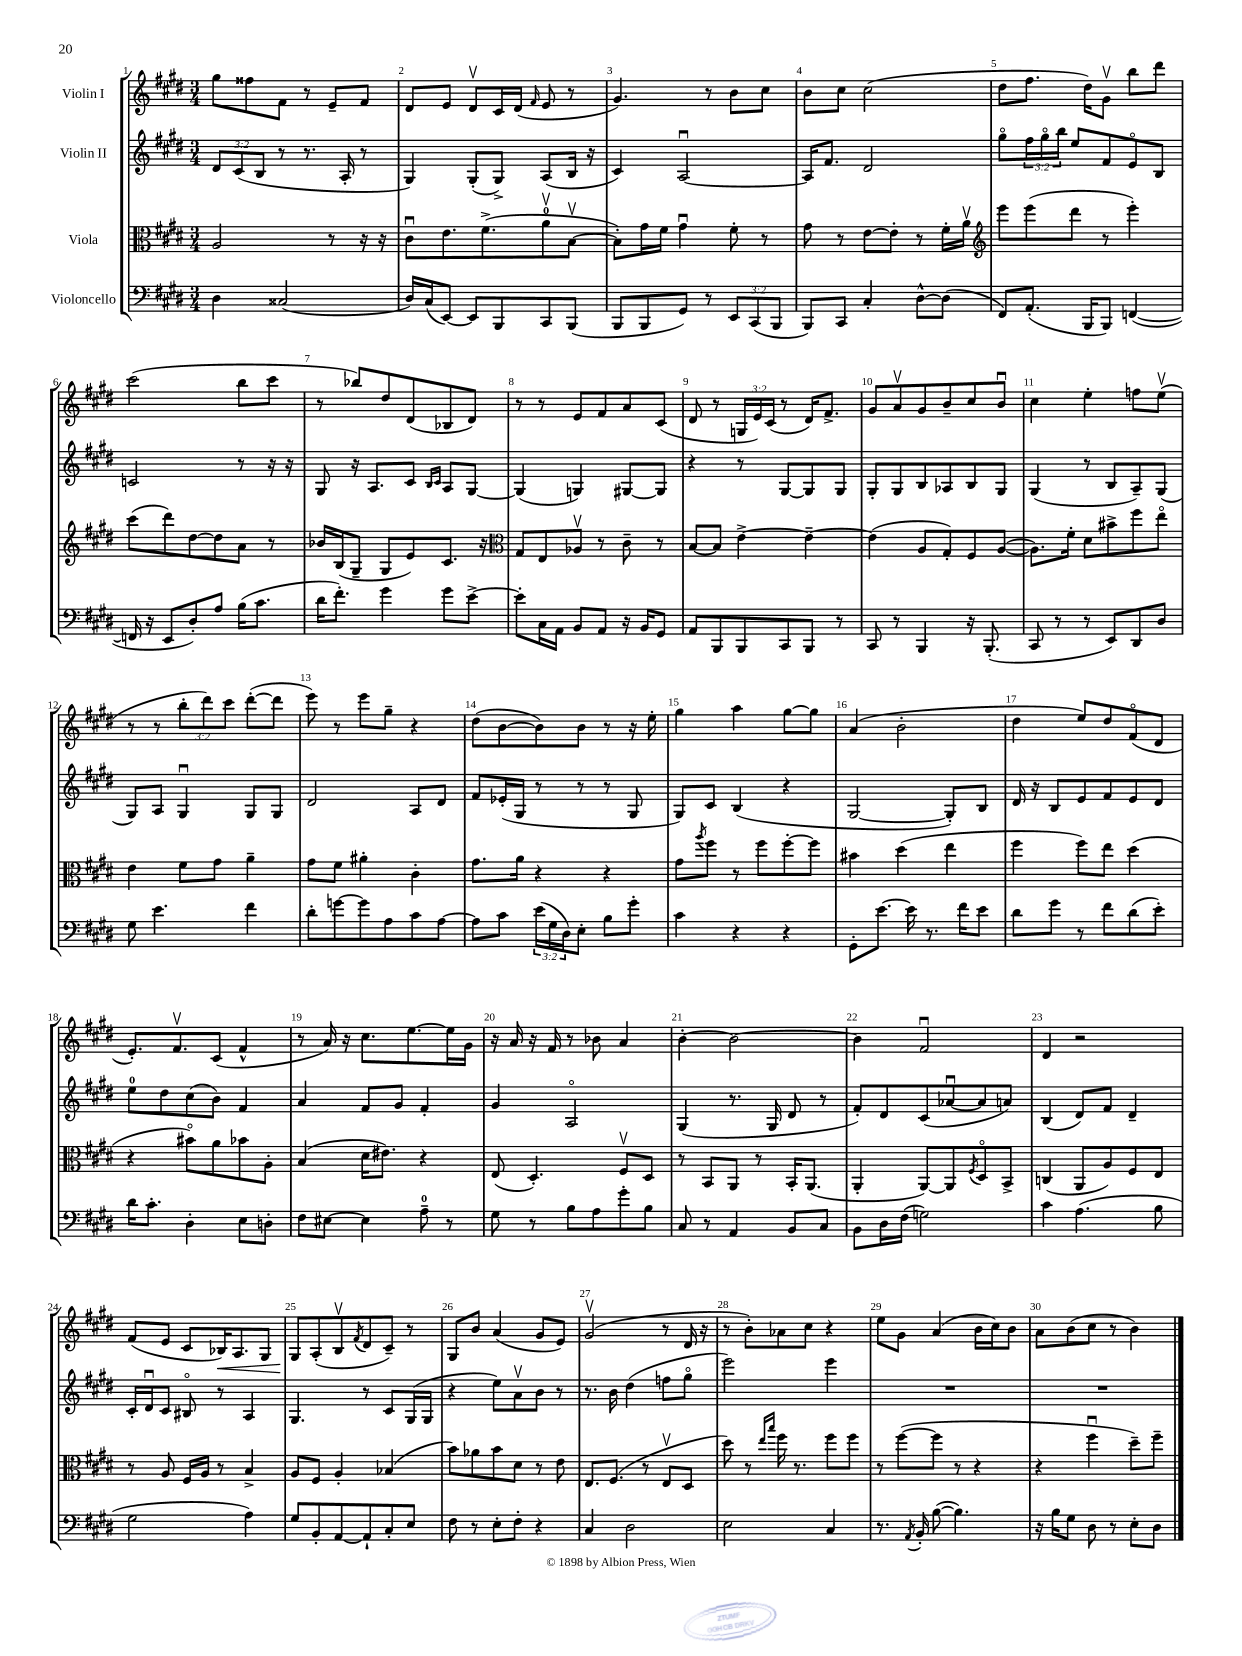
<<
\new StaffGroup <<
\new Staff = "s0" \with { instrumentName = "Violin I" } {
    \clef treble \key e \major \numericTimeSignature \time 3/4 \override Staff.TupletNumber.text = #tuplet-number::calc-fraction-text
    gis''8 fisis''8 fis'8 r8 e'8-- fis'8 |
    dis'8 e'8 dis'8\upbow cis'16 dis'16( \grace { fis'16 } e'8 r8 |
    gis'4.) r8 b'8 cis''8 |
    b'8 cis''8 cis''2( |
    dis''8 fis''8. dis''16) gis'8\upbow b''8 dis'''8 |
    cis'''2( b''8 cis'''8 |
    r8 bes''8) dis''8 dis'8( bes8 dis'8) |
    r8 r8 e'8 fis'8 a'8 cis'8( |
    dis'8 r8 \tuplet 3/2 { g16 e'16) cis'16( } r8 dis'16) fis'8.-> |
    gis'8 a'8\upbow gis'8 b'8-- cis''8 b'8\downbow |
    cis''4 e''4-. f''8 e''8\upbow( |
    r8 r8 \tuplet 3/2 { b''8-. dis'''8) cis'''8 } dis'''8~-.( dis'''8 |
    e'''8) r8 e'''8 gis''8-- r4 |
    dis''8( b'8~ b'8) b'8 r8 r16 e''16-. |
    gis''4 a''4 gis''8~ gis''8 |
    a'4( b'2-. |
    dis''4 e''8) dis''8 fis'8\flageolet( dis'8 |
    e'8.-.) fis'8.\upbow cis'8( fis'4-^ |
    r8 a'16) r16 cis''8. e''8.~ e''16 gis'16 |
    r16 a'16 r16 fis'16 r8 bes'8 a'4 |
    b'4~-. b'2~ |
    b'4 fis'2\downbow |
    dis'4 r2 |
    fis'8( e'8 cis'8 bes16\<) a8. gis8 |
    gis8\! a8-.( b8\upbow \acciaccatura { fis'8 } dis'8 cis'8--) r8 |
    gis8 b'8 a'4( gis'8 e'8) |
    gis'2\upbow( r8 dis'16 r16 |
    r8 b'8-.) aes'8 cis''8 r4 |
    e''8 gis'8 a'4( b'16 cis''16) b'8 |
    a'8 b'8( cis''8 r8 b'4) \bar "|." |
}
\new Staff = "s1" \with { instrumentName = "Violin II" } {
    \clef treble \key e \major \numericTimeSignature \time 3/4 \override Staff.TupletNumber.text = #tuplet-number::calc-fraction-text
    \tuplet 3/2 { dis'8 cis'8( b8 } r8 r8. a16-. r8 |
    gis4) gis8-.( gis8->) a8( b16 r16 |
    cis'4) a2~\downbow |
    a16 fis'8. dis'2 |
    gis''8\flageolet \tuplet 3/2 { fis''16 gis''16\flageolet b''16 } e''8 fis'8 e'8\flageolet b8 |
    c'2 r8 r16 r16 |
    gis8 r16 a8. cis'8 \grace { b16 cis'16 } a8 gis8~ |
    gis4( g4) gis8~ gis8 |
    r4 r8 gis8~ gis8 gis8 |
    gis8-. gis8 b8 aes8 b8 gis8 |
    gis4( r8 b8 a8--) gis8( |
    gis8) a8 gis4\downbow gis8 gis8 |
    dis'2 a8 dis'8 |
    fis'8 ees'16-.( gis16 r8 r8 r8 gis8 |
    gis8) cis'8 b4( r4 |
    gis2~ gis8-.) b8 |
    dis'16 r16 b8 e'8 fis'8 e'8 dis'8 |
    e''8-0 dis''8 cis''8( b'8) fis'4 |
    a'4 fis'8 gis'8 fis'4-. |
    gis'4 a2\flageolet |
    gis4( r8. gis16 dis'8 r8 |
    fis'8-.) dis'8 cis'8( aes'8~\downbow aes'8 a'8) |
    b4( dis'8) fis'8 dis'4-- |
    cis'16-. dis'16\downbow cis'8 bis8\flageolet r8 a4 |
    gis4. r8 cis'8 gis16( gis16 |
    r4 e''8) a'8\upbow b'8 r8 |
    r8. b'16 dis''4( f''8 gis''8\flageolet |
    e'''2) e'''4 |
    R2. |
    R2. \bar "|." |
}
\new Staff = "s2" \with { instrumentName = "Viola" } {
    \clef alto \key e \major \numericTimeSignature \time 3/4
    a2 r8 r16 r16 |
    cis'8\downbow e'8. fis'8.->( a'8-0\upbow b8~\upbow |
    b8-.) gis'16 fis'16 gis'4\downbow fis'8-. r8 |
    gis'8 r8 e'8~ e'8-. r8 fis'16-. a'16\upbow |
    \clef treble e'''8 e'''8( dis'''8 r8 e'''4-.) |
    cis'''8( dis'''8) dis''8~ dis''8 a'8 r8 |
    bes'16 b16( gis8-- gis8 e'8) cis'8. r16 |
    \clef alto gis8 e8 aes8\upbow r8 cis'8-- r8 |
    b8~ b8 e'4~-> e'4~-- |
    e'4( a8 gis8-.) fis8 a8~( |
    a8.) fis'16-. dis'8 bis'8-> fis''8 e''8\flageolet |
    e'4 fis'8 gis'8 a'4-- |
    gis'8 fis'8 ais'4-. cis'4-. |
    gis'8. a'16 r4 r4 |
    gis'8 \acciaccatura { a''8 } fis''8 r8 fis''8 fis''8~-. fis''8 |
    bis'4 dis''4( e''4 |
    fis''4 fis''8) e''8 dis''4( |
    r4 bis'8\flageolet) a'8 bes'8 a8-. |
    b4( dis'16 eis'8.) r4 |
    e8( dis4.-.) fis8\upbow dis8 |
    r8 b,8 a,8 r8 b,16-. a,8.( |
    a,4-. a,8~) a,8 \acciaccatura { fis8 } dis8\flageolet b,8-> |
    c4( a,8 a8) fis8 e8 |
    r8 a8 fis16 a16 r8 b4-> |
    a8 fis8 a4-. bes4( |
    b'8) aes'8 b'8 dis'8 r8 e'8 |
    e8. fis8.( r8 e8\upbow dis8 |
    dis''8) r8 \grace { e''16 b''16 } fis''16 r8. fis''8 fis''8 |
    r8 fis''8~( fis''8 r8 r4 |
    r4 fis''4\downbow dis''8--) fis''8-- \bar "|." |
}
\new Staff = "s3" \with { instrumentName = "Violoncello" } {
    \clef bass \key e \major \numericTimeSignature \time 3/4 \override Staff.TupletNumber.text = #tuplet-number::calc-fraction-text
    dis4 cisis2( |
    dis16) cis16( e,8~) e,8 b,,8 cis,8 b,,8( |
    b,,8 b,,8 gis,8) r8 \tuplet 3/2 { e,8 cis,8( b,,8 } |
    b,,8) cis,8 cis4-. dis8~-^ dis8( |
    fis,8) a,8.-.( b,,16 b,,8) f,4~( |
    f,16 r16 e,8 dis8-.) a8 b16( cis'8. |
    dis'16 fis'8.-.) gis'4 gis'8 e'8~-> |
    e'8-. cis16 a,16 b,8 a,8 r16 b,16 gis,8 |
    a,8 b,,8 b,,8 cis,8 b,,8 r8 |
    cis,8 r8 b,,4 r16 b,,8.-.( |
    cis,8 r8 r8 e,8) dis,8 dis8 |
    gis8 e'4. fis'4 |
    dis'8-. g'8~ g'8 a8 cis'8 a8~ |
    a8 cis'8 \tuplet 3/2 { e'16( gis16 dis16) } e8-. b8 gis'8-. |
    cis'4 r4 r4 |
    gis,8-. e'8.~ e'16 r8. fis'16 e'8 |
    dis'8 gis'8 r8 fis'8 dis'8( e'8-.) |
    dis'16 cis'8.-. dis4-. e8 d8-. |
    fis8 eis8~ eis4 a8-0-- r8 |
    gis8 r8 b8 a8 gis'8-. b8 |
    cis8 r8 a,4 b,8 cis8 |
    b,8 dis16 fis16( g2) |
    cis'4 a4.( b8 |
    gis2 a4) |
    gis8 b,8-. a,8~ a,8-! cis8-. e8 |
    fis8 r8 e8-. fis8-. r4 |
    cis4 dis2 |
    e2 cis4 |
    r8. \acciaccatura { a,8 } b,16-. b8~( b4.) |
    r16 b16 gis8 dis8 r8 e8-. dis8 \bar "|." |
}
>>
>>
\layout { \context { \Score \override BarNumber.break-visibility = ##(#f #t #t) barNumberVisibility = #all-bar-numbers-visible } }
